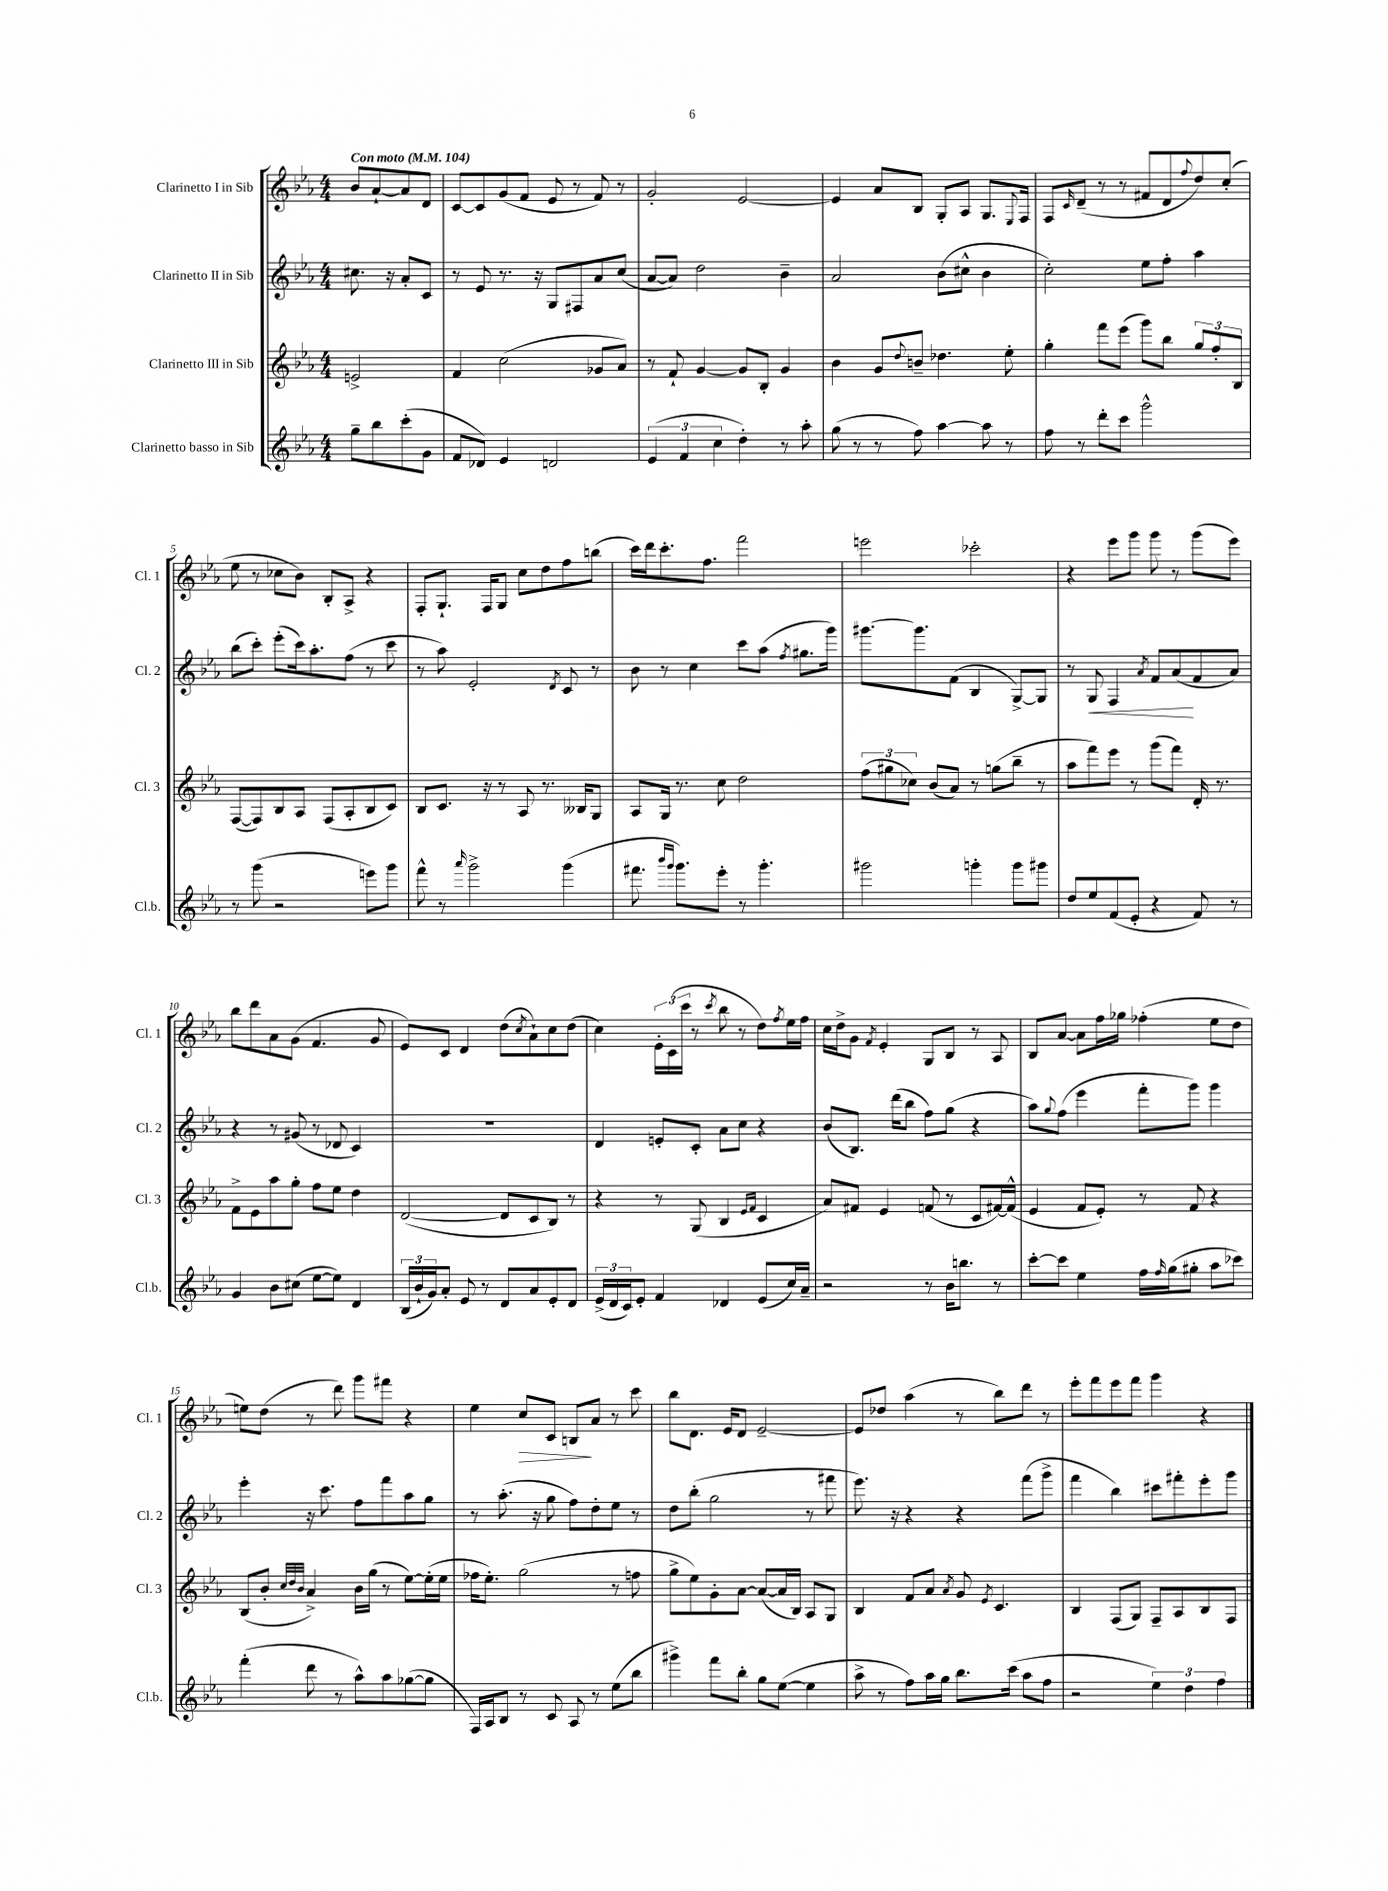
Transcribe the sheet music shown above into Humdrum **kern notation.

**kern	**kern	**kern	**dynam	**kern	**dynam
*part4	*part3	*part2	*part2	*part1	*part1
*staff4	*staff3	*staff2	*staff2	*staff1	*staff1
*I"Clarinetto basso in Sib	*I"Clarinetto III in Sib	*I"Clarinetto II in Sib	*	*I"Clarinetto I in Sib	*
*I'Cl.b.	*I'Cl. 3	*I'Cl. 2	*	*I'Cl. 1	*
*clefG2	*clefG2	*clefG2	*	*clefG2	*
*k[b-e-a-]	*k[b-e-a-]	*k[b-e-a-]	*	*k[b-e-a-]	*
*M4/4	*M4/4	*M4/4	*	*M4/4	*
*MM104	*MM104	*MM104	*	*MM104	*
=	=	=	=	=	=
!	!	!	!	!LO:TX:a:B:t=Con moto	!
8gg~\L	2en^/	8.cc#X\	.	8b-/L	.
8bb-\	.	.	.	[8a-`/	.
.	.	16r	.	.	.
(8ccc'\	.	8a-'/L	.	8a-/]	.
8g\J	.	8c/J	.	8d/J	.
=1	=1	=1	=1	=1	=1
8f/L	4f/	8r	.	[8c/L	.
8d-X/J)	.	8e-/	.	8c/]	.
4e-/	(2cc\	8.r	.	(8g/	.
.	.	.	.	8f/J	.
.	.	16r	.	.	.
2dn/	.	8G/L	.	8e-/	.
.	.	8F#X/	.	8r	.
.	8g-X/L	8a-/	.	8f/)	.
.	8a-/J)	(8cc/J	.	8r	.
=2	=2	=2	=2	=2	=2
(6e-/	8r	[8a-/L	.	2g'/	.
.	8f`/	8a-/J])	.	.	.
6f/	.	.	.	.	.
.	[4g/	2dd\	.	.	.
6cc\	.	.	.	.	.
4dd'\)	8g/L]	.	.	[2e-/	.
.	8B-'/J	.	.	.	.
8r	4g/	4b-~\	.	.	.
8aa-'\	.	.	.	.	.
=3	=3	=3	=3	=3	=3
(8gg\	4b-\	2a-/	.	4e-/]	.
8r	.	.	.	.	.
8r	8g/L	.	.	8a-/L	.
.	8qqdd/	.	.	.	.
8ff\)	8bn~/J	.	.	8B-/J	.
[4aa-\	4.dd-X\	(8b-\L	.	8G'/L	.
.	.	8cc#X^^\J	.	8A-/J	.
8aa-\]	.	4b-\	.	8.G/L	.
8r	8ee-'\	.	.	.	.
.	.	.	.	8qqE-/	.
.	.	.	.	16F/Jk	.
=4	=4	=4	=4	=4	=4
8ff\	4gg'\	2cc'\)	.	8F/L	.
.	.	.	.	16qqc/	.
8r	.	.	.	(8d~/J	.
8ddd'\L	8fff\L	.	.	8r	.
8ccc\J	(8eee-\J	.	.	8r	.
2ggg^^\	8ggg\L)	8ee-\L	.	8f#X/L	.
.	8bb-\J	8ff'\J	.	8d/	.
.	.	.	.	8qqff/	.
.	12gg/L	4aa-\	.	8dd/)	.
.	12ff'/	.	.	.	.
.	.	.	.	(8cc'/J	.
.	12B-/J	.	.	.	.
!!LO:LB:g=z
=5	=5	=5	=5	=5	=5
8r	([8F/L	(8bb-\L	.	8ee-\	.
(8ggg\	8F/])	8ccc'\J)	.	8r	.
2r	8B-/	(8eee-'\L	.	8cc-X\L	.
.	8A-/J	16ccc\k)	.	8b-\J)	.
.	.	8.aa-'\	.	.	.
.	(8F/L	.	.	8B-'/L	.
.	8A-'/	(8ff\J	.	8A-^/J	.
8eeen\L)	8B-/	8r	.	4r	.
8ggg\J	8c/J)	8ccc\	.	.	.
=6	=6	=6	=6	=6	=6
8fff^^\	8B-/L	8r	.	8F'/L	.
8r	8.c/J	8aa-\)	.	8.G`/J	.
16qqaaa-/	.	.	.	.	.
2ggg^\	.	2e-'/	.	.	.
.	16r	.	.	16F/KL	.
.	8r	.	.	8G/J	.
.	8A-/	.	.	8cc\L	.
.	8.r	.	.	8dd\	.
.	.	8qd/	.	.	.
(4ggg\	.	8c/	.	8ff\	.
.	16B--X/KL	.	.	.	.
.	8G/J	8r	.	(8bbn\J	.
=7	=7	=7	=7	=7	=7
8.fff#X\	8A-/L	8b-\	.	16ccc\LL)	.
.	.	.	.	16ddd\J	.
.	16G/Jk	8r	.	8.ccc'\	.
16qqbbb-/LL	.	.	.	.	.
16qqggg/JJ	.	.	.	.	.
8.ggg\L)	8.r	.	.	.	.
.	.	4cc\	.	.	.
.	.	.	.	8.ff\J	.
8eee-'\J	8cc\	.	.	.	.
8r	2dd\	8ccc\L	.	2fff\	.
4.ggg'\	.	(8aa-\J	.	.	.
.	.	8qff/	.	.	.
.	.	8.gg#X\L	.	.	.
.	.	16ggg\Jk)	.	.	.
=8	=8	=8	=8	=8	=8
2ggg#X\	(12ff\L	[8.ggg#X\L	.	2eeen\	.
.	12gg#X\	.	.	.	.
.	12cc-X\J)	.	.	.	.
.	.	8.ggg#\]	.	.	.
.	(8b-/L	.	.	.	.
.	8a-/J)	(8f\J	.	.	.
4gggn'\	8r	4B-/	.	2ccc-X'\	.
.	(8ggn\L	.	.	.	.
8ggg\L	8bb-~\J	[8G^/L)	.	.	.
8ggg#X\J	8r	8G/J]	.	.	.
=9	=9	=9	=9	=9	=9
8dd/L	8aa-\L	8r	.	4r	.
!	!	!	!LO:HP:b	!	!
8ee-/	8fff\)	8G/	<	.	.
(8f/	8eee-\J	4F/	.	8eee-\L	.
8e-'/J	8r	.	.	8ggg\J	.
.	.	8qa-/	.	.	.
4r	(8ggg\L	8f/L	.	8ggg\	.
.	8fff\J)	(8a-/	.	8r	.
8f/)	16d'/	8f/	[	(8ggg\L	.
.	8.r	.	.	.	.
8r	.	8a-/J)	.	8eee-\J)	.
!!LO:LB:g=z
=10	=10	=10	=10	=10	=10
4g/	8f^\L	4r	.	8bb-\L	.
.	8e-\	.	.	8ddd\	.
8b-\L	8aa-\	8r	.	8a-\	.
(8cc#X\J	8gg'\J	(8g#X/	.	(8g\J	.
[8ee-\L	8ff\L	8r	.	4.f/	.
8ee-\J])	8ee-\J	8d-X/	.	.	.
4d/	4dd\	4c/)	.	.	.
.	.	.	.	8g/	.
=11	=11	=11	=11	=11	=11
(24B-/LL	([2d/	1r	.	8e-/L)	.
24b-`/	.	.	.	.	.
24g/J)	.	.	.	.	.
8a-'/J	.	.	.	8c/J	.
8e-/	.	.	.	4d/	.
8r	.	.	.	.	.
8d/L	8d/L]	.	.	(8dd\L	.
.	.	.	.	8qcc/	.
8a-/	8c/	.	.	8a-`\)	.
8e-'/	8B-/J)	.	.	8cc\	.
8d/J	8r	.	.	(8dd\J	.
=12	=12	=12	=12	=12	=12
(24e-^/LL	4r	4d/	.	4cc\)	.
24d/	.	.	.	.	.
24c/J)	.	.	.	.	.
8e-'/J	.	.	.	.	.
4f/	8r	8en'/L	.	24e-'\LL	.
.	.	.	.	(24c\	.
.	.	.	.	24ccc\JJ	.
.	(8G/	8c'/J	.	8r	.
.	.	.	.	8qccc/	.
4d-X/	4B-/	8a-\L	.	8bb-\	.
.	.	8cc\J	.	8r	.
.	16qqe-/LL	.	.	.	.
.	16qqf/JJ	.	.	.	.
(8e-/L	4c/	4r	.	8dd\L)	.
.	.	.	.	8qff/	.
16cc/L)	.	.	.	16ee-\L	.
16a-~/JJ	.	.	.	16ff\JJ	.
=13	=13	=13	=13	=13	=13
2r	8a-/L)	(8b-/L	.	16cc\LL	.
.	.	.	.	16dd^\J	.
.	8f#X/J	8.B-/J)	.	8g\J	.
.	.	.	.	8qf/	.
.	4e-/	.	.	4e-'/	.
.	.	(16ddd\KL	.	.	.
.	.	8bb-\J	.	.	.
8r	(8fn/	8ff\L)	.	8G/L	.
16b-\KL	8r	(8gg\J	.	8B-/J	.
8.bbn\J	.	.	.	.	.
.	8c/L	4r	.	8r	.
8r	[16f#X/L)	.	.	8A-/	.
.	(16f#^^/JJ]	.	.	.	.
=14	=14	=14	=14	=14	=14
[8ccc'\L	4e-/	8aa-\L)	.	8B-/L	.
.	.	8qqgg/	.	.	.
8ccc\J]	.	(8ff\J	.	[8a-/J	.
4ee-\	8f/L	4eee-\	.	8a-\L]	.
.	8e-'/J)	.	.	16ff\L	.
.	.	.	.	16gg-X\JJ	.
16ff\LL	8r	8fff'\L	.	(4ff-X'\	.
16qqff/	.	.	.	.	.
(16gg\J	.	.	.	.	.
8gg#X'\J	8f/	8ggg\J)	.	.	.
8aa-\L	4r	4ggg\	.	8ee-\L	.
8ccc-X\J)	.	.	.	8dd\J	.
!!LO:LB:g=z
=15	=15	=15	=15	=15	=15
(4fff'\	(8B-/L	4eee-'\	.	8een\L)	.
.	8b-'/J	.	.	(8dd\J	.
.	32qqcc/LLL	.	.	.	.
.	32qqdd/	.	.	.	.
.	32qqb-/JJJ	.	.	.	.
8ddd\	4a-^/)	16r	.	8r	.
.	.	8.ccc\	.	.	.
8r	.	.	.	8ddd\)	.
8aa-^^\L)	16b-\LL	8ff\L	.	8ggg\L	.
.	(16gg\JJ	.	.	.	.
8aa-\	8r	8fff\	.	8fff#X\J	.
([8gg-X\	[8ee-\L)	8aa-\	.	4r	.
8gg-\J]	(16ee-'\L]	8gg\J	.	.	.
.	16ee-\JJ	.	.	.	.
=16	=16	=16	=16	=16	=16
16F/LL)	16ff-X\KL	8r	.	4ee-\	.
16A-/J	8.ee-'\J)	.	.	.	.
8B-/J	.	(8.aa-'\	.	.	.
!	!	!	!	!	!LO:HP:b
8r	(2gg\	.	.	8cc/L	>
.	.	16r	.	.	.
8c/	.	8gg\	.	8c/J	.
8A-/	.	8ff\L)	.	8Bn/L	.
8r	.	8dd'\	.	8a-/J	]
(8ee-\L	8r	8ee-\J	.	8r	.
8bb-\J	8ffn\	8r	.	8ccc\	.
=17	=17	=17	=17	=17	=17
4ggg#X^\)	8gg^\L	8dd\L	.	8bb-\L	.
.	8ee-\)	(8bb-'\J	.	8.d\J	.
8fff\L	8g'\	2gg\	.	.	.
.	.	.	.	16e-/KL	.
8bb-'\J	[8a-\J	.	.	8d/J	.
8gg\L	(8a-/L_	.	.	[2e-~/	.
([8ee-\J	16a-/L]	.	.	.	.
.	16B-/JJ)	.	.	.	.
4ee-\]	8A-/L	8r	.	.	.
.	8G/J	8fff#X\	.	.	.
=18	=18	=18	=18	=18	=18
8aa-^\	4B-/	8.eee-\)	.	8e-/L]	.
8r	.	.	.	8dd-X/J	.
.	.	16r	.	.	.
8ff\L)	8f/L	4r	.	(4aa-\	.
16aa-\L	8a-/J	.	.	.	.
16gg\JJ	.	.	.	.	.
.	8qa-/	.	.	.	.
8.bb-\L	8g/	4r	.	8r	.
.	8qe-/	.	.	.	.
.	4.c/	.	.	8bb-\L)	.
(16ccc\Jk	.	.	.	.	.
8aa-\L	.	(8fff\L	.	8ddd\J	.
8ff\J	.	8ggg^\J	.	8r	.
=19	=19	=19	=19	=19	=19
2r	4B-/	4fff\	.	8eee-'\L	.
.	.	.	.	8fff\	.
.	(8F/L	4bb-\)	.	8eee-\	.
.	8G/J)	.	.	8fff\J	.
6ee-\)	8F~/L	8ccc#X\L	.	4ggg\	.
.	8A-/	8fff#X'\	.	.	.
6dd\	.	.	.	.	.
.	8B-/	8eee-'\	.	4r	.
6ff\	.	.	.	.	.
.	8F/J	8ggg\J	.	.	.
==	==	==	==	==	==
*-	*-	*-	*-	*-	*-
